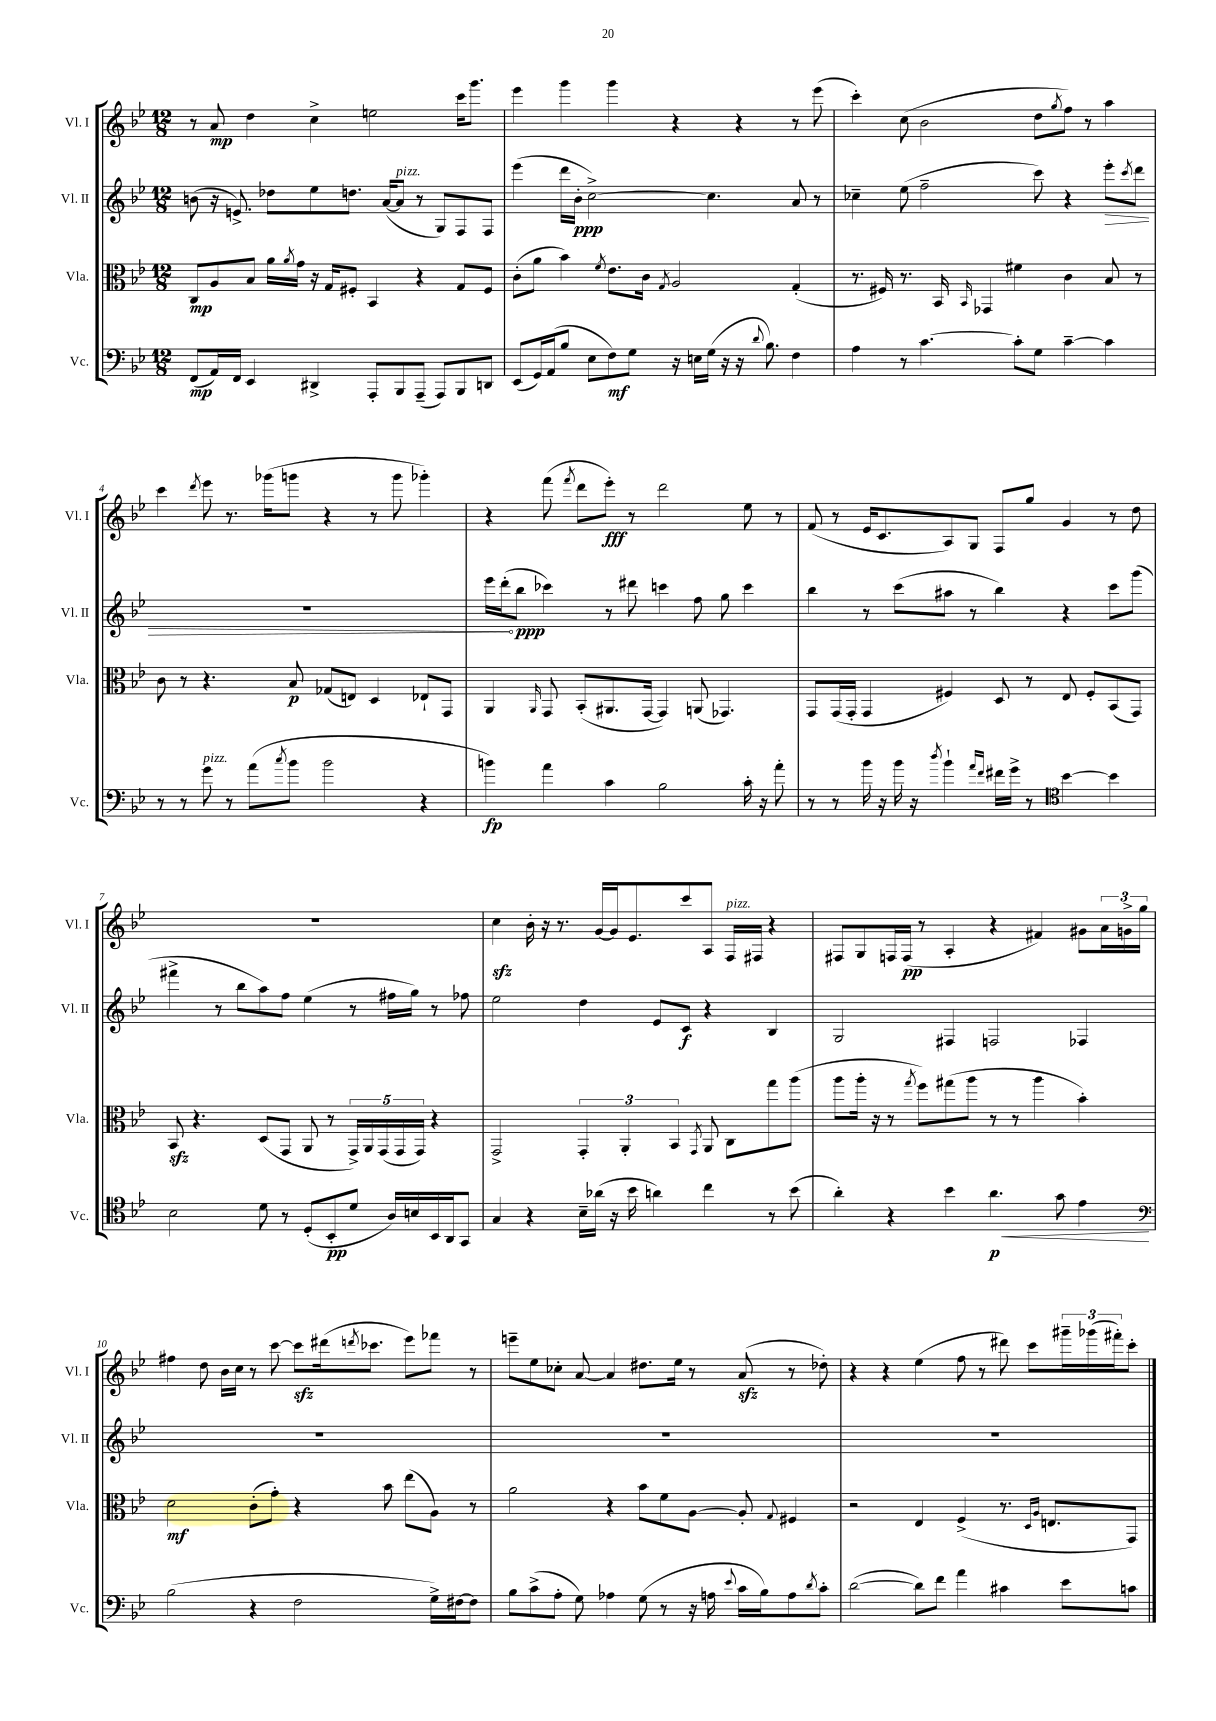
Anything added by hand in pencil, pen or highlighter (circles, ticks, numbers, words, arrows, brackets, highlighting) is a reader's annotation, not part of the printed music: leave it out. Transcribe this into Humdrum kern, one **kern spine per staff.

**kern	**kern	**kern	**kern
*staff4	*staff3	*staff2	*staff1
*clefF4	*clefC3	*clefG2	*clefG2
*k[b-e-]	*k[b-e-]	*k[b-e-]	*k[b-e-]
*M12/8	*M12/8	*M12/8	*M12/8
(8FF	8C	(8b	8r
16AA)	8A	16r	8a
16FF	.	8.e^)	.
4EE-	8B-	.	4dd
.	16a	8dd-	.
.	8qa	.	.
.	16g	.	.
4DD#^	16r	8ee-	4cc^
.	16G	.	.
.	8F#'	8.dd	.
8AAA'	4BB-	.	2ee
.	.	([16a	.
8BBB-	.	8a]	.
(8AAA~	4r	8r	.
8AAA)	.	8G)	.
8BBB-	8G	8F	16ccc
.	.	.	8.ggg
8DD	8F#	8F	.
=	=	=	=
(8EE-	(8c'	(4eee-	4eee-
16GG)	8a	.	.
(16AA	.	.	.
8B-	4b-)	16ddd	4ggg
.	.	16b-'	.
8E-	.	[2cc^)	.
.	8qf	.	.
8F)	8.e-	.	4ggg
8G	.	.	.
.	16c	.	.
.	8qG	.	.
16r	2A	.	4r
16E	.	.	.
(16G	.	4.cc]	.
16r	.	.	.
16r	.	.	4r
8qqd	.	.	.
8.B-)	.	.	.
4F	(4G'	8a	8r
.	.	8r	(8eee-
=	=	=	=
4A	8.r	4cc-~	4ccc')
.	16F#)	.	.
8r	8.r	(8ee-	(8cc
[4.c	.	2ff~	2b-
.	16BB-	.	.
.	16qqBB-	.	.
.	4GG-	.	.
8c']	4f#	.	.
8G	.	8ccc)	8dd
.	.	.	8qgg
[4c~	4c	4r	8ff)
.	.	.	8r
4c]	8B-	8eee-'	4aa
.	.	8qccc	.
.	8r	8ddd	.
=	=	=	=
8r	8c	1.r	4ccc
8r	8r	.	.
.	.	.	8qddd
8g	4.r	.	8eee-
8r	.	.	8.r
(8a	.	.	.
.	.	.	(16ggg-
8qcc	.	.	.
8b-	8B-	.	8ggg
2b-	(8G-	.	4r
.	8E)	.	.
.	4D	.	8r
.	.	.	8ggg
4r	8E-`	.	4ggg-')
.	8GG	.	.
=	=	=	=
4b)	4AA	16eee-	4r
.	.	(16ddd'	.
.	.	8bb-	.
.	16qqAA	.	.
4a	8GG	4ccc-)	(8fff
.	.	.	8qfff
.	(8BB-'	.	8ddd
4c	8.AA#	8r	8eee-')
.	.	8ddd#	8r
.	[16GG	.	.
2B-	4GG])	4ccc	2ddd
.	(8AA	8ff	.
.	4.GG-)	8gg	.
16c'	.	4ccc	8ee-
16r	.	.	.
8a'	.	.	8r
=	=	=	=
8r	8GG	4bb-	(8f
8r	(16GG	.	8r
.	16GG'	.	.
16b-	4GG	8r	16e-
16r	.	.	8.c
16b-	.	(8ccc	.
16r	.	.	.
8qdd	.	.	.
4b-`	4F#)	8aa#	8A)
.	.	8r	8G
16qqa	.	.	.
16qqf	.	.	.
16f#	8D	4bb-)	8F
16g^	.	.	.
8r	8r	.	8gg
*clefC4	*	*	*
[4b-	8E-	4r	4g
.	8F#'	.	.
4b-]	(8BB-	8ccc	8r
.	8GG)	(8ggg	8dd
=	=	=	=
2B-	8BB-	4fff#^	1.r
.	4.r	.	.
.	.	8r	.
.	.	8bb-	.
8d	(8D	8aa)	.
8r	8GG	8ff	.
(8D'	8AA	(4ee-	.
8BB-'	8r	.	.
8d	20GG^)	8r	.
.	20AA	.	.
.	(20GG	.	.
16A)	.	16ff#	.
.	20GG	.	.
16B	.	16gg)	.
.	20GG)	.	.
16BB-	4r	8r	.
16AA	.	.	.
8GG	.	8ff-	.
=	=	=	=
4G	2GG^	2ee-	4cc
4r	.	.	16b-'
.	.	.	16r
.	.	.	8.r
16B-~	6GG'	4dd	.
(16a-	.	.	[16g
16r	.	.	16g]
.	6AA'	.	.
16b-	.	.	8.e-
4a)	.	8e-	.
.	6BB-	.	.
.	.	8c	8ccc
.	8qGG	.	.
4cc	8AA	4r	8A
.	8C	.	16F
.	.	.	16F#
8r	8gg	4B-	4r
(8b-	(8aa	.	.
=	=	=	=
4a')	8aa	2G	8F#
.	16aa'	.	8G
.	16r	.	.
4r	8r	.	16F
.	.	.	(16F
.	8qgg	.	.
.	8ff)	.	8r
4b-	(8gg#	4F#	4A'
.	8aa	.	.
4.a	8r	2F	4r
.	8r	.	.
.	4aa	.	4f#)
8g	.	.	.
4e-	4b-')	4F-	8g#
.	.	.	24a
.	.	.	24g^
.	.	.	24gg
=	=	=	=
*clefF4	*	*	*
(2B-	2d	1.r	4ff#
.	.	.	8dd
.	.	.	16b-
.	.	.	16cc
4r	(8c'	.	8r
.	8g')	.	[8ccc
2F	4r	.	8ccc]
.	.	.	(16ddd#
.	.	.	8qddd
.	.	.	8.ccc-
.	8b-	.	.
.	(8ee-	.	8eee-)
16G^)	8A)	.	8fff-
[16F#	.	.	.
8F#]	8r	.	8r
=	=	=	=
8B-	2a	1.r	8eee~
(8c^	.	.	8ee-
8A'	.	.	8cc-'
8G)	.	.	[8a
4A-	4r	.	4a]
(8G	8b-	.	8.dd#
8r	8f	.	.
.	.	.	16ee-
16r	[8A	.	8r
16A	.	.	.
8qqe-	.	.	.
16c	8A']	.	(8a
16B-)	.	.	.
.	8qqG	.	.
8A	4F#	.	8r
8qd	.	.	.
8c'	.	.	8dd-')
=	=	=	=
([2d	2r	1.r	4r
.	.	.	4r
8d])	4E-	.	(4ee-
8f	.	.	.
4a	(4F^	.	8ff
.	.	.	8r
4c#	8.r	.	8ddd#)
.	.	.	8ccc
.	16qqD	.	.
.	16qqA	.	.
.	8.E	.	.
8e-	.	.	24ggg#~
.	.	.	(24ggg-
.	.	.	24fff#')
8c	8GG)	.	8ccc'
==	==	==	==
*-	*-	*-	*-
